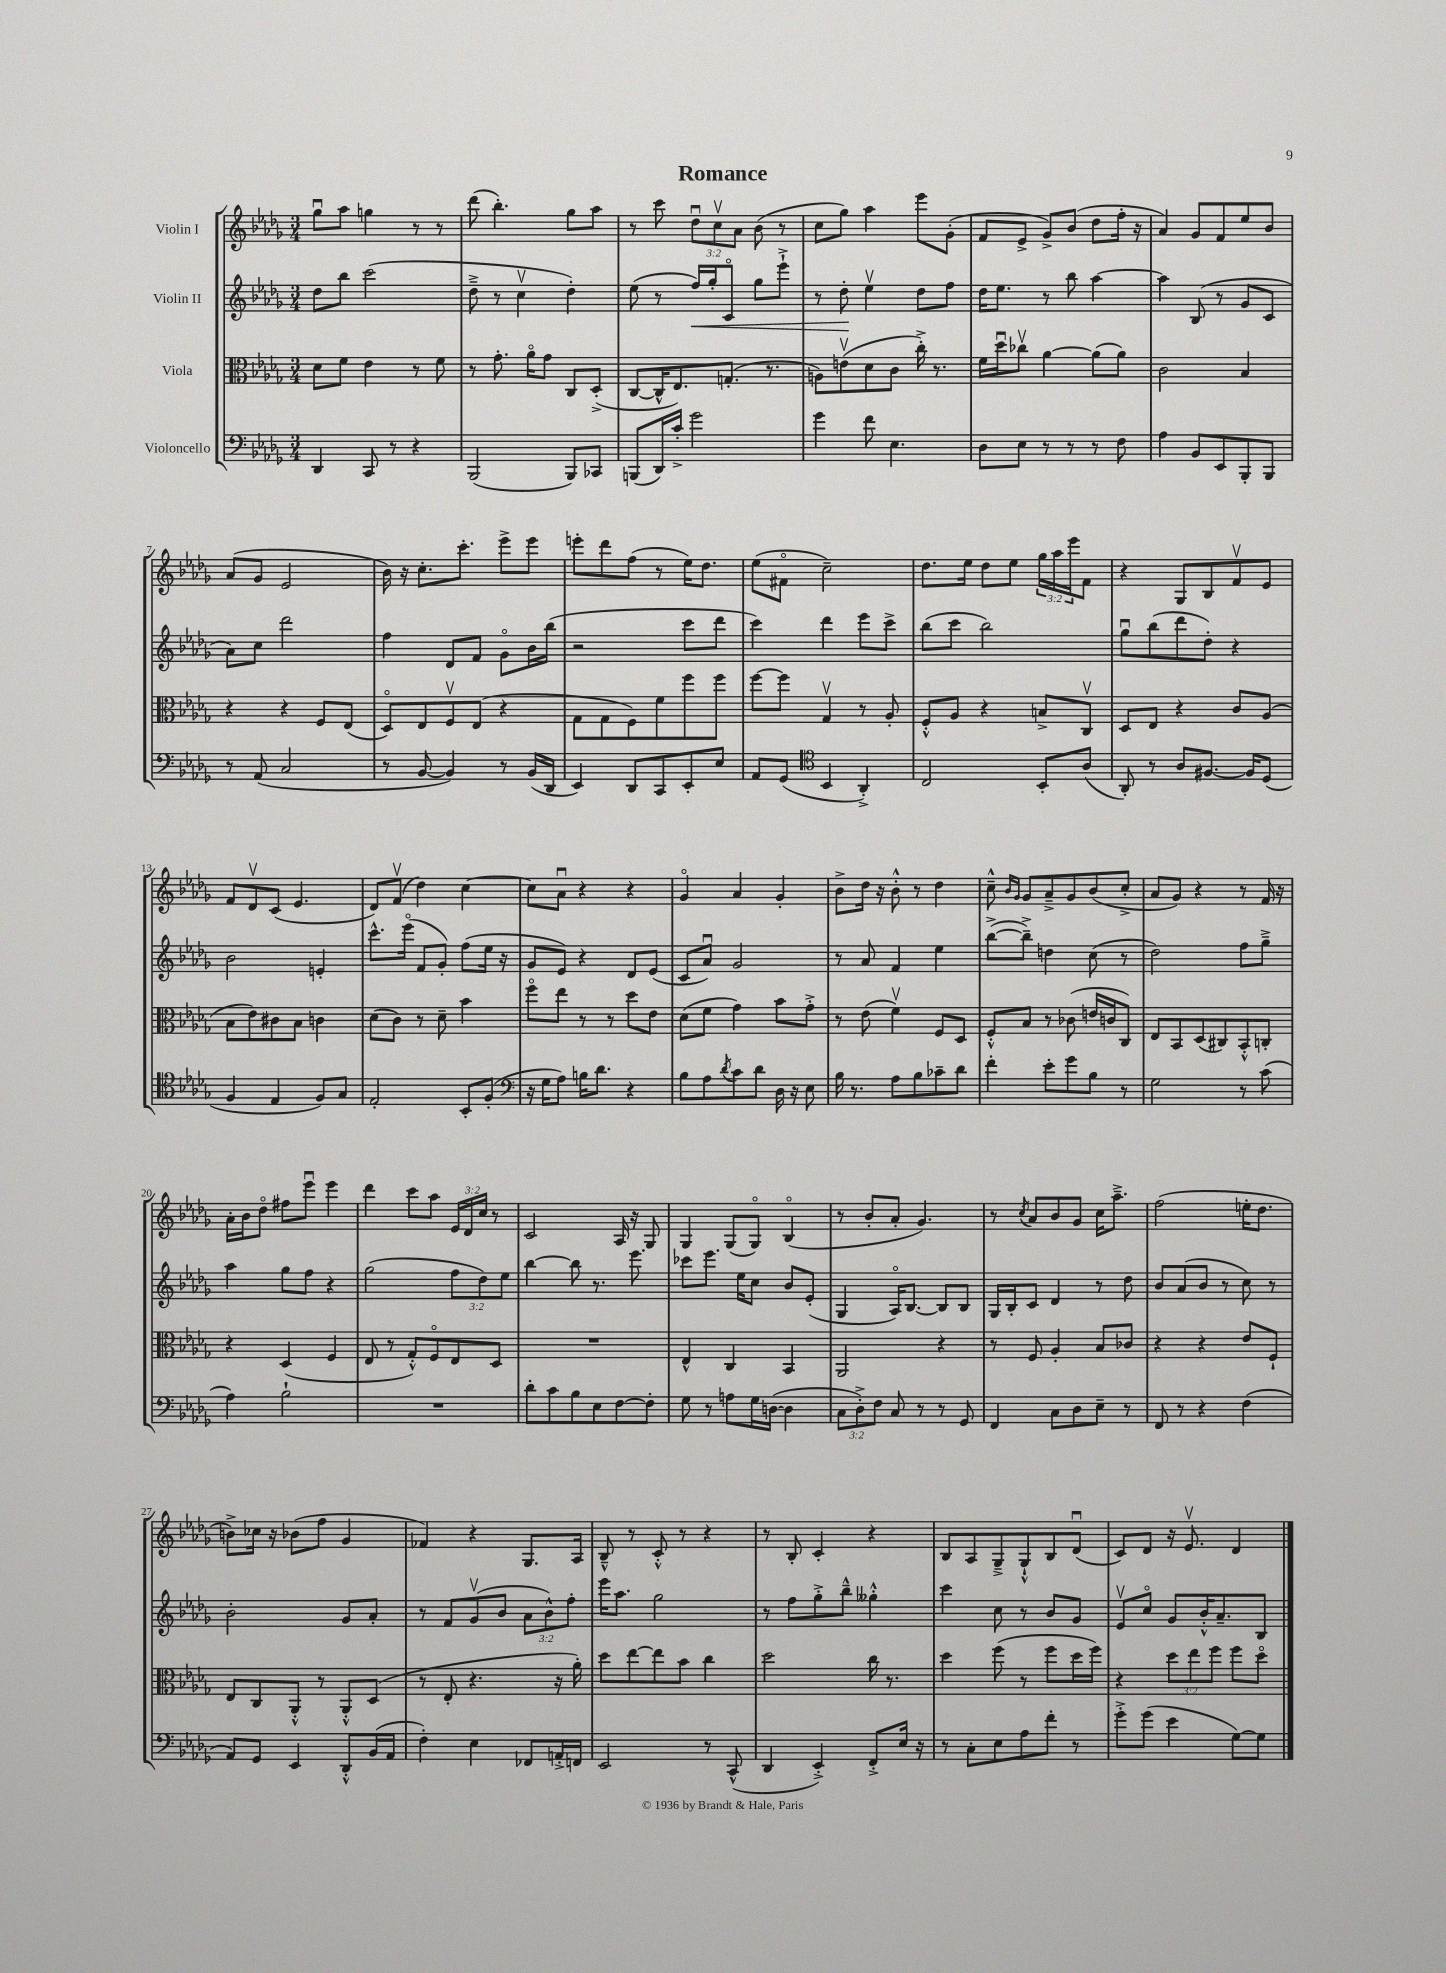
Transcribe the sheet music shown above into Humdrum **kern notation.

**kern	**kern	**kern	**dynam	**kern
*part4	*part3	*part2	*part2	*part1
*staff4	*staff3	*staff2	*staff2	*staff1
*I"Violoncello	*I"Viola	*I"Violin II	*	*I"Violin I
*clefF4	*clefC3	*clefG2	*	*clefG2
*k[b-e-a-d-g-]	*k[b-e-a-d-g-]	*k[b-e-a-d-g-]	*	*k[b-e-a-d-g-]
*M3/4	*M3/4	*M3/4	*	*M3/4
=1	=1	=1	=1	=1
4DD-/	8d-\L	8dd-\L	.	8gg-u\L
.	8f\J	8bb-\J	.	8aa-\J
8CC/	4e-\	(2ccc\	.	4ggn\
8r	.	.	.	.
4r	8r	.	.	8r
.	8f\	.	.	8r
=2	=2	=2	=2	=2
(2BBB-/	8r	8dd-~^\	.	(8ddd-\
.	8.g-'\	8r	.	4.bb-'\)
.	.	4ccv\	.	.
.	16a-\KL	.	.	.
.	8g-\J	.	.	.
8BBB-/L)	8C/L	4dd-'\)	.	8gg-\L
8CC-X/J	(8D-'^/J	.	.	8aa-\J
=3	=3	=3	=3	=3
(8BBBn/L	[8C/L	(8ee-\	.	8r
16DD-/L)	16C^^/K]	8r	.	8ccc\
16c'^/JJ	8.E-/)	.	.	.
!	!	!	!LO:HP:b	!
2g-\	.	16ff/LL)	<	12dd-u\L
.	.	16gg-'/J	.	.
.	.	.	.	12ccv\
.	(8.Gn'/J	8c/J	.	.
.	.	.	.	12a-\J
.	.	8gg-\L	.	(8b-\
.	8.r	.	.	.
.	.	8eee-`^\J	.	8r
=4	=4	=4	=4	=4
4g-\	8An\L)	8r	.	8cc\L
.	(8env\	8dd-'\	.	8gg-\J)
8f\	8d-\	4ee-v\	[	4aa-\
4.E-\	8c\J	.	.	.
.	16cc'^\)	8dd-\L	.	8eee-\L
.	8.r	.	.	.
.	.	8ff\J	.	(8g-'\J
=5	=5	=5	=5	=5
8D-\L	16f\LL	16dd-\KL	.	8f/L
.	16dd-u\J	8.ee-\J	.	.
8E-\J	8cc-Xv\J	.	.	8e-^/J
8r	[4a-\	8r	.	8g-^/L)
8r	.	8bb-\	.	(8b-/J
8r	(8a-\L]	[4aa-\	.	8dd-\L
8F\	8a-\J)	.	.	16ff'\Jk
.	.	.	.	16r
=6	=6	=6	=6	=6
4A-\	2c\	4aa-\]	.	4a-/)
8BB-/L	.	(8B-/	.	8g-/L
8EE-/	.	8r	.	8f/
8BBB-'/	4B-/	8g-/L	.	8ee-/
8BBB-/J	.	8c/J	.	8b-/J
!!LO:LB:g=z
=7	=7	=7	=7	=7
8r	4r	8a-\L)	.	(8a-/L
(8AA-/	.	8cc\J	.	8g-/J
2C/	4r	2ddd-\	.	2e-/
.	8F/L	.	.	.
.	(8E-/J	.	.	.
=8	=8	=8	=8	=8
8r	8D-/L)	4ff\	.	16b-\)
.	.	.	.	16r
[8BB-/	8E-/	.	.	8.cc'\L
4BB-/])	8Fv/	8d-/L	.	.
.	.	.	.	8.ccc'\J
.	(8E-/J	8f/J	.	.
8r	4r	8g-\L	.	8eee-^\L
(16BB-/LL	.	16b-\L	.	8eee-\J
16DD-/JJ	.	(16bb-\JJ	.	.
=9	=9	=9	=9	=9
4EE-/)	8G-\L	2r	.	8eeen'\L
.	8G-\	.	.	8ddd-\
8DD-/L	8F\)	.	.	(8ff\J
8CC/	8f\	.	.	8r
8EE-'/	8ff\	8ccc\L	.	16ee-\KL)
.	.	.	.	8.dd-\J
8E-/J	8ff\J	8ddd-\J	.	.
=10	=10	=10	=10	=10
8AA-/L	[8ff\L	4ccc\)	.	(8ee-\L
(8GG-/J	8ff\J]	.	.	8f#X\J
*clefC4	*	*	*	*
4BB-/	4G-v/	4ddd-\	.	2cc~\)
4AA-'^/)	8r	8eee-\L	.	.
.	8A-'/	8ccc^\J	.	.
=11	=11	=11	=11	=11
2C/	8F'^^/L	(8bb-\L	.	8.dd-\L
.	8A-/J	8ccc\J	.	.
.	.	.	.	16ee-\Jk
.	4r	2bb-\)	.	8dd-\L
.	.	.	.	8ee-\J
8BB-'/L	8Bn^/L	.	.	24gg-\LL
.	.	.	.	24aa-\
.	.	.	.	24eee-\J
(8A-/J	8Cv/J	.	.	8f\J
=12	=12	=12	=12	=12
8AA-'/)	8D-/L	8gg-u\L	.	4r
8r	8E-/J	(8bb-\	.	.
8A-/L	4r	8ddd-\	.	8G-/L
[8.F#X/J	.	8dd-'\J)	.	8B-/
.	8c/L	4r	.	8fv/
16F#/KL]	.	.	.	.
(8D-/J	(8A-/J	.	.	8e-/J
!!LO:LB:g=z
=13	=13	=13	=13	=13
4F/	8B-\L	2b-\	.	8f/L
.	8e-\)	.	.	8d-v/
4E-/	8c#X\	.	.	(8c/J
.	8B-\J	.	.	4.e-/
8F/L)	4cn\	4en'/	.	.
8G-/J	.	.	.	.
=14	=14	=14	=14	=14
2E-'/	(8d-\L	8.ccc^^\L	.	8d-/L)
.	8c\J)	.	.	(8fv/J
.	.	(16eee-\Jk	.	.
.	8r	8f/L	.	4dd-\)
.	8d-~\	8g-'/J)	.	.
8BB-'/L	4b-\	(8ff\L	.	[4cc\
(8F'/J	.	16ee-\Jk	.	.
.	.	16r	.	.
=15	=15	=15	=15	=15
*clefF4	*	*	*	*
16r	8ff\L	8g-/L	.	8cc\L]
16G-\KL	.	.	.	.
8A-\J)	8ee-\J	8e-/J)	.	8a-u\J
16Bn\KL	8r	4r	.	4r
8.d-\J	.	.	.	.
.	8r	.	.	.
4r	8dd-\L	8d-/L	.	4r
.	8e-\J	(8e-/J	.	.
=16	=16	=16	=16	=16
8B-\L	(8d-\L	8c/L	.	4g-/
8A-\	8f\J	8a-u/J)	.	.
8qd-/	.	.	.	.
8c\	4g-\)	2g-/	.	4a-/
8d-\J	.	.	.	.
16D-\	8b-\L	.	.	4g-'/
16r	.	.	.	.
8E-\	8g-'^\J	.	.	.
=17	=17	=17	=17	=17
16B-\	8r	8r	.	8b-^\L
8.r	.	.	.	.
.	(8e-\	8a-/	.	16dd-\Jk
.	.	.	.	16r
8A-\L	4fv\)	4f/	.	8b-'^^\
8B-\	.	.	.	8r
8c-X~\	8F/L	4ee-\	.	4dd-\
8d-\J	8D-/J	.	.	.
=18	=18	=18	=18	=18
4f'\	8F'^^/L	([8bb-^\L	.	8cc~^^\
.	.	.	.	16qqb-/LL
.	.	.	.	16qqg-/JJ
.	8B-/J	8bb-~^\J])	.	8g-/L
8e-'\L	8r	4ddn\	.	8a-~^/
8g-\	(8c-X\	.	.	8g-/
8B-\J	16en/LL	(8cc\	.	(8b-/
.	16cn/J	.	.	.
8r	8C/J)	8r	.	8cc'^/J
=19	=19	=19	=19	=19
2G-\	8E-/L	2dd-\)	.	8a-/L
.	8BB-/	.	.	8g-/J)
.	(8D-/	.	.	4r
.	8C#X/)	.	.	.
8r	8BB-'^^/	8ff\L	.	8r
(8c\	8Cn'/J	8gg-~^\J	.	16f/
.	.	.	.	16r
!!LO:LB:g=z
=20	=20	=20	=20	=20
4A-\)	4r	4aa-\	.	16a-'\LL
.	.	.	.	16b-\J
.	.	.	.	8dd-\J
2B-`\	(4D-/	8gg-\L	.	8ff#X\L
.	.	8ff\J	.	8eee-u\J
.	4F/	4r	.	4eee-\
=21	=21	=21	=21	=21
2.r	8E-/	(2gg-\	.	4ddd-\
.	8r	.	.	.
.	8G-'^^/L)	.	.	8ccc\L
.	8F/	.	.	8aa-\J
.	8E-/	12ff\L	.	24e-/LL
.	.	.	.	24d-/
.	.	12dd-\)	.	24cc/JJ
.	8D-/J	.	.	8r
.	.	12ee-\J	.	.
=22	=22	=22	=22	=22
8d-'\L	2.r	[4bb-\	.	2c/
8c\	.	.	.	.
8B-\	.	8bb-\]	.	.
8E-\	.	8.r	.	.
[8F\	.	.	.	16A-/
.	.	8.eee-\	.	16r
8F'\J]	.	.	.	8G-/
=23	=23	=23	=23	=23
8G-\	4E-^^/	8ccc-X\L	.	4G-/
8r	.	8.eee-\J	.	.
8An\L	4C/	.	.	(8G-/L
.	.	16ee-\KL	.	.
16G-\L	.	8cc\J	.	8G-/J)
([16Dn\JJ	.	.	.	.
4D\]	4BB-/	8b-/L	.	(4B-/
.	.	(8e-'/J	.	.
=24	=24	=24	=24	=24
12C\L	2AA-/	4G-/	.	8r
12D-'^\)	.	.	.	.
.	.	.	.	8b-'/L
12F\J	.	.	.	.
8C/	.	16A-/KL)	.	8a-'/J
.	.	[8.B-/J	.	.
8r	.	.	.	4.g-/)
8r	4r	8B-/L]	.	.
8GG-/	.	8B-/J	.	.
=25	=25	=25	=25	=25
4FF/	8r	16G-/LL	.	8r
.	.	16B-'/J	.	.
.	.	.	.	8qcc/
.	8F/	8c/J	.	8a-/L
8C\L	4A-'/	4d-/	.	8b-/
8D-\	.	.	.	8g-/J
8E-~\J	8B-/L	8r	.	16cc\KL
.	.	.	.	8.aa-~^\J
8r	8c-X/J	8dd-\	.	.
=26	=26	=26	=26	=26
8FF/	4r	8b-/L	.	(2ff\
8r	.	(8a-/	.	.
4r	4r	8b-/J	.	.
.	.	8r	.	.
(4F\	8e-/L	8cc\)	.	16een'\KL
.	.	.	.	8.dd-\J
.	8F`/J	8r	.	.
!!LO:LB:g=z
=27	=27	=27	=27	=27
8AA-/L)	8E-/L	2b-'\	.	8bn^\L)
8GG-/J	8C/	.	.	16cc-X\Jk
.	.	.	.	16r
4EE-/	8AA-'^^/J	.	.	(8b-X\L
.	8r	.	.	8ff\J
8DD-'^^/L	8AA-'^^/L	8g-/L	.	4g-/
(16BB-/L	(8D-/J	8a-'/J	.	.
16AA-/JJ	.	.	.	.
=28	=28	=28	=28	=28
4F'\)	8r	8r	.	4f-X/)
.	8E-'/	8f/L	.	.
4E-\	4.r	(8g-v/	.	4r
.	.	8b-/J	.	.
8FF-X/L	.	12a-\L	.	8.G-/L
.	.	12b-^^\)	.	.
16AAn'^/L	16r	.	.	.
.	.	12ff'\J	.	.
16FFn/JJ	16a-'\)	.	.	16A-/Jk
=29	=29	=29	=29	=29
2EE-/	8dd-\L	16eee-\KL	.	8B-~^^/
.	.	8.aa-\J	.	.
.	[8ee-\	.	.	8r
.	8ee-\]	2gg-\	.	8c'^^/
.	8b-\J	.	.	8r
8r	4cc\	.	.	4r
(8CC^^/	.	.	.	.
=30	=30	=30	=30	=30
4DD-/	2dd-\	8r	.	8r
.	.	8ff\L	.	8B-'/
4EE-'^/)	.	8gg-'^\	.	4c'/
.	.	8bb-~^^\J	.	.
8FF'^/L	16cc\	4gg--X'^^\	.	4r
.	8.r	.	.	.
16E-/Jk	.	.	.	.
16r	.	.	.	.
=31	=31	=31	=31	=31
8r	4dd-\	4ccc\	.	8B-/L
8C'\L	.	.	.	8A-/
8E-\	(8ff\	8cc\	.	8G-~^/
8A-\	8r	8r	.	8G-`^^/
8f'\J	8ff\L	8b-/L	.	8B-/
8r	16dd-\L	8g-/J	.	(8d-u/J
.	16ff\JJ)	.	.	.
=32	=32	=32	=32	=32
8g-'^\L	4r	8e-v/L	.	8c/L)
(8g-\J	.	8cc/J	.	8d-/J
4e-\	12dd-\L	8g-/L	.	16r
.	.	.	.	8.e-v/
.	12ee-\	.	.	.
.	.	16b-'^^/K	.	.
.	12ff\J	.	.	.
.	.	8.a-~/	.	.
[8G-\L)	8ff\L	.	.	4d-/
8G-\J]	8dd-\J	8B-/J	.	.
==	==	==	==	==
*-	*-	*-	*-	*-
